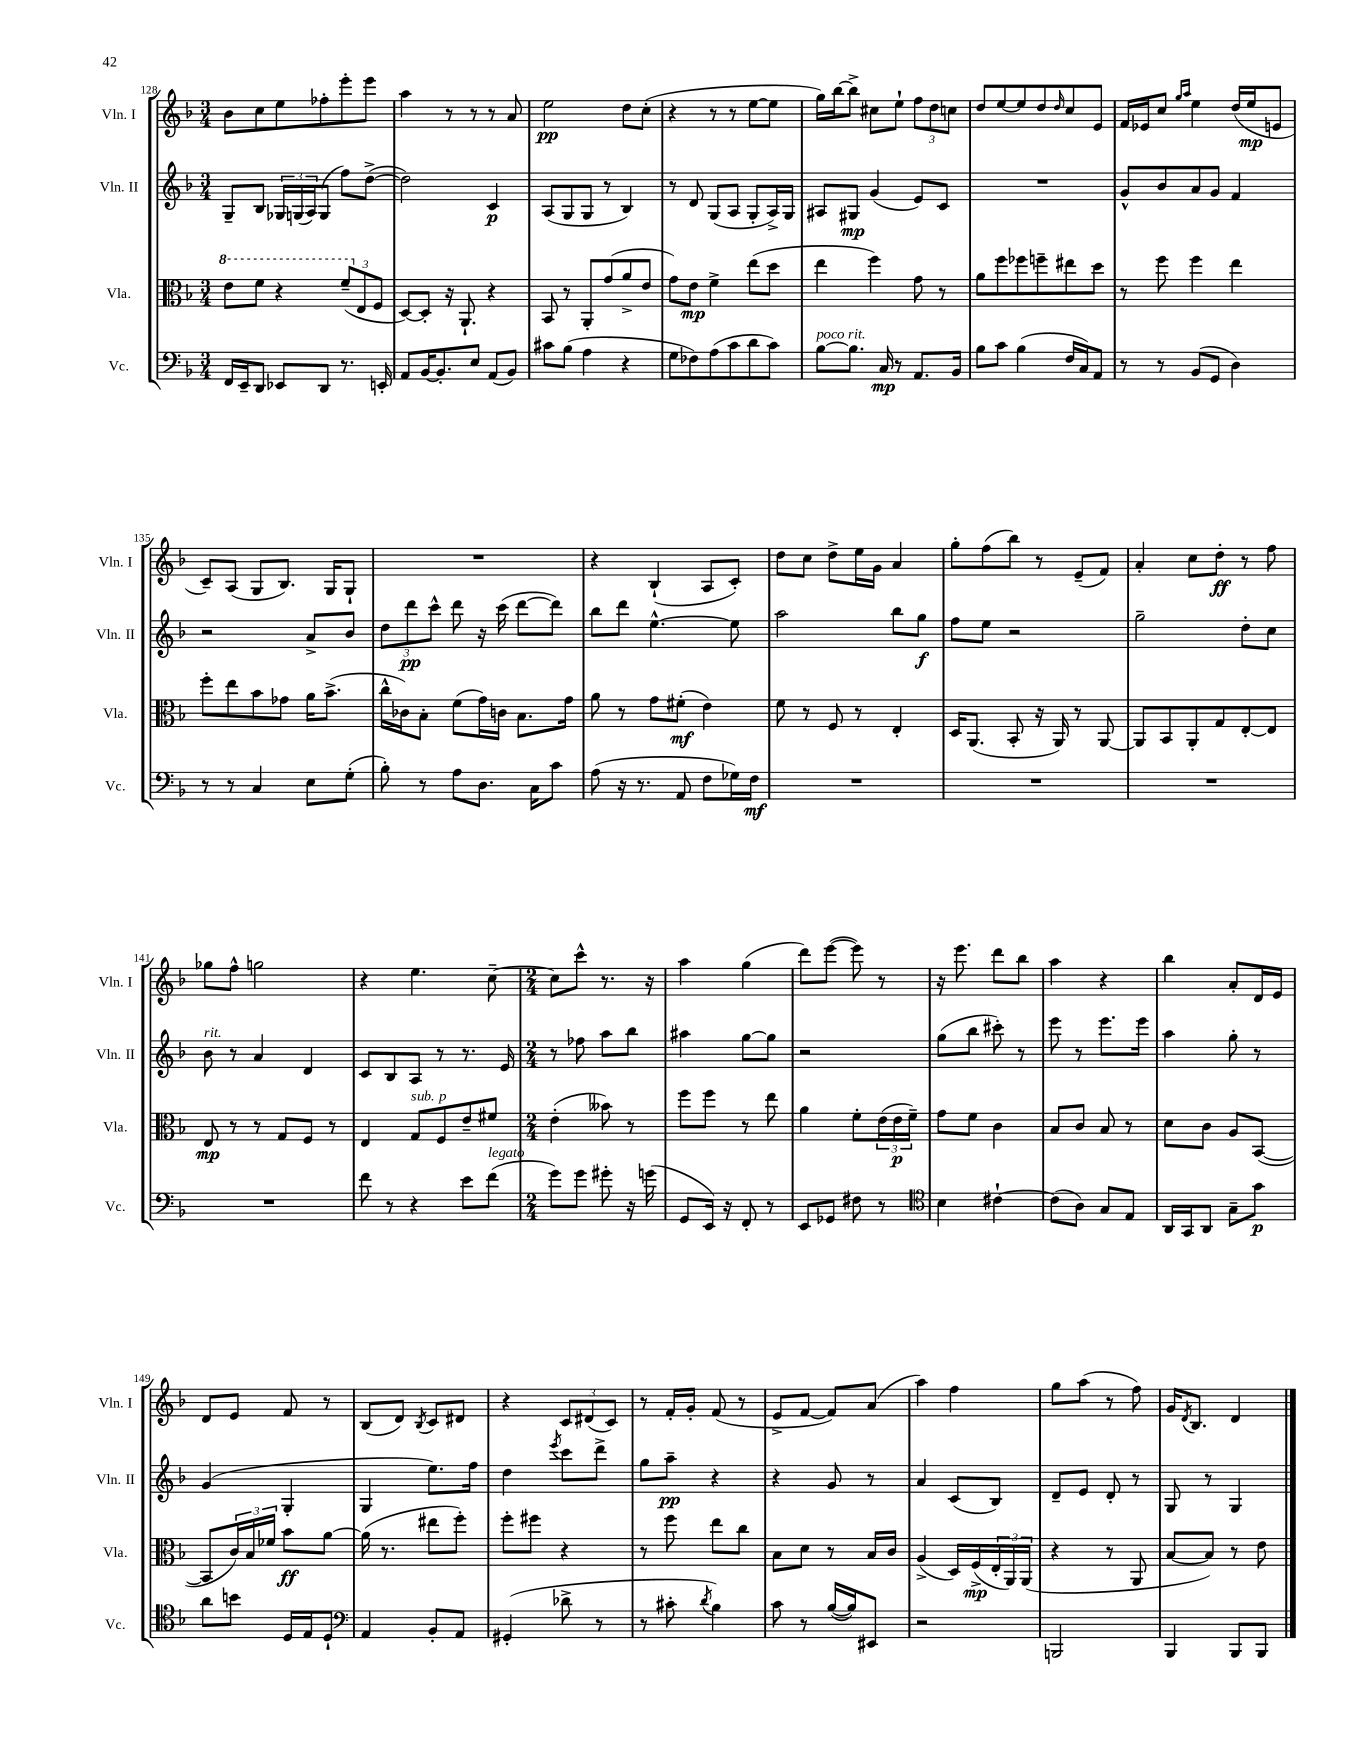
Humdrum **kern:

**kern	**kern	**kern	**kern
*staff4	*staff3	*staff2	*staff1
*clefF4	*clefC3	*clefG2	*clefG2
*k[b-]	*k[b-]	*k[b-]	*k[b-]
*M3/4	*M3/4	*M3/4	*M3/4
16FF	8ee	8G~	8b-
16EE~	.	.	.
8DD	8ff	8B-	8cc
8EE-	4r	24G-	8ee
.	.	(24G	.
.	.	24A)	.
8DD	.	(8G	8ff-'
8.r	(12ff~	8ff)	8eee'
.	12E	.	.
.	.	([8dd^	8eee
.	12F	.	.
16EE'	.	.	.
=	=	=	=
8AA	[8D)	2dd])	4aa
[16BB-	8D']	.	.
8.BB-']	.	.	.
.	16r	.	8r
.	8.AA`	.	.
8E	.	.	8r
(8AA	4r	4c	8r
8BB-)	.	.	8a
=	=	=	=
8c#	8BB-	(8A	2ee
(8B-	8r	8G	.
4A	8AA'	8G	.
.	(8g	8r	.
4r	8a^	4B-)	8dd
.	8e	.	(8cc'
=	=	=	=
8G	8g)	8r	4r
8F-)	8e	8d	.
(8A	4f^	(8G	8r
8c	.	8A	8r
8d	(8ee	8G'	[8ee
8c)	8dd	16A^)	8ee]
.	.	16G	.
=	=	=	=
[8B-	4ee	8A#	16gg)
.	.	.	[16bb-
8.B-]	.	8G#	8bb-^]
.	4ff)	(4g	8cc#
16C	.	.	.
8r	.	.	8ee`
8.AA	8g	8e)	12ff
.	.	.	12dd
.	8r	8c	.
.	.	.	12cc
16BB-	.	.	.
=	=	=	=
8B-	8a	2.r	8dd
8c	8ff	.	[8ee
(4B-	8ff-	.	8ee]
.	8ff~	.	8dd
.	.	.	16qqdd
16F	8ee#	.	8cc
16C)	.	.	.
8AA	8dd	.	8e
=	=	=	=
8r	8r	8g^^	16f
.	.	.	16e-
8r	8ff	8b-	8cc
.	.	.	16qqgg
.	.	.	16qqaa
(8BB-	4ff	8a	4ee
8GG	.	8g	.
4D)	4ee	4f	(16dd
.	.	.	16ee
.	.	.	8e
=	=	=	=
8r	8ff'	2r	8c~)
8r	8ee	.	(8A
4C	8b-	.	8G
.	8g-	.	8.B-)
8E	16a	8a^	.
.	(8.b-^	.	16G
(8G'	.	8b-	8G`
=	=	=	=
8B-')	16cc^^	12dd	2.r
.	16c-)	.	.
.	.	12ddd	.
8r	8B-'	.	.
.	.	12ccc^^	.
8A	(8f	8ddd	.
8.D	16g)	16r	.
.	16c	(16ccc	.
.	8.B-	[8ddd	.
16C	.	.	.
8c	.	8ddd])	.
.	16g	.	.
=	=	=	=
(8A	8a	8bb-	4r
16r	8r	8ddd	.
8.r	.	.	.
.	8g	[4.ee^^	(4B-`
8AA	(8f#'	.	.
8F	4e)	.	8A
16G-)	.	8ee]	8c')
16F	.	.	.
=	=	=	=
2.r	8f	2aa	8dd
.	8r	.	8cc
.	8F	.	8dd^
.	8r	.	16ee
.	.	.	16g
.	4E'	8bb-	4a
.	.	8gg	.
=	=	=	=
2.r	16D	8ff	8gg'
.	(8.AA	.	.
.	.	8ee	(8ff
.	8BB-'	2r	8bb-)
.	16r	.	8r
.	16AA)	.	.
.	8r	.	(8e~
.	[8AA	.	8f)
=	=	=	=
2.r	8AA]	2gg~	4a'
.	8BB-	.	.
.	8AA'	.	8cc
.	8G	.	8dd'
.	[8E'	8dd'	8r
.	8E]	8cc	8ff
=	=	=	=
2.r	8E	8b-	8gg-
.	8r	8r	8ff^^
.	8r	4a	2gg
.	8G	.	.
.	8F	4d	.
.	8r	.	.
=	=	=	=
8f	4E	8c	4r
8r	.	8B-	.
4r	8G	8A	4.ee
.	8F	8r	.
8e	8e~	8.r	.
(8f	8f#	.	[8cc~
.	.	16e	.
=	=	=	=
*M2/4	*M2/4	*M2/4	*M2/4
8g)	(4e'	8r	8cc]
8g	.	8ff-	8ccc^^
8g#'	8b--)	8aa	8.r
16r	8r	8bb-	.
(16g	.	.	16r
=	=	=	=
8GG	8ff	4aa#	4aa
16EE)	8ff	.	.
16r	.	.	.
8FF'	8r	[8gg	(4gg
8r	8ee	8gg]	.
=	=	=	=
8EE	4a	2r	8ddd)
8GG-	.	.	([8eee
8F#	8f'	.	8eee])
8r	(24e	.	8r
.	24e	.	.
.	24f~)	.	.
=	=	=	=
*clefC4	*	*	*
4B-	8g	(8gg	16r
.	.	.	8.eee
.	8f	8bb-	.
[4c#`	4c	8ccc#')	8ddd
.	.	8r	8bb-
=	=	=	=
(8c#]	8B-	8eee	4aa
8A)	8c	8r	.
8G	8B-	8.eee	4r
8E	8r	.	.
.	.	16eee	.
=	=	=	=
16AA	8d	4aa	4bb-
16GG	.	.	.
8AA	8c	.	.
8G~	8A	8gg'	8a'
8g	([8BB-	8r	16d
.	.	.	16e
=	=	=	=
8a	8BB-]	(4g	8d
8b	24c)	.	8e
.	24B-	.	.
.	24f-	.	.
16D	8b-	4G'	8f
16E	.	.	.
8D`	[8a	.	8r
=	=	=	=
*clefF4	*	*	*
4AA	(16a]	4G	(8B-
.	8.r	.	.
.	.	.	8d)
.	.	.	8qB-
8BB-'	8ee#	8.ee)	8c
8AA	8ff')	.	8d#
.	.	16ff	.
=	=	=	=
(4GG#'	8ff'	4dd	4r
.	8ff#	.	.
.	.	8qeee	.
8d-^	4r	8ccc	12c
.	.	.	(12d#
8r	.	8ddd^	.
.	.	.	12c)
=	=	=	=
8r	8r	8gg	8r
8c#'	8ff	8aa~	16f'
.	.	.	16g'
8qd	.	.	.
4B-)	8ee	4r	(8f
.	8cc	.	8r
=	=	=	=
8c	8B-	4r	8e^
8r	8d	.	[8f
([16B-	8r	8g	8f])
16B-])	.	.	.
8EE#	16B-	8r	(8a
.	16c	.	.
=	=	=	=
2r	(4A^	4a	4aa)
.	16D)	(8c	4ff
.	(16F^	.	.
.	24E'	8B-)	.
.	24AA)	.	.
.	(24AA	.	.
=	=	=	=
2BBB	4r	8d~	8gg
.	.	8e	(8aa
.	8r	8d'	8r
.	8AA	8r	8ff)
=	=	=	=
4BBB-	[8B-	8G	16g
.	.	.	8qd
.	.	.	8.B-
.	8B-])	8r	.
8BBB-	8r	4G	4d
8BBB-	8e	.	.
==	==	==	==
*-	*-	*-	*-
